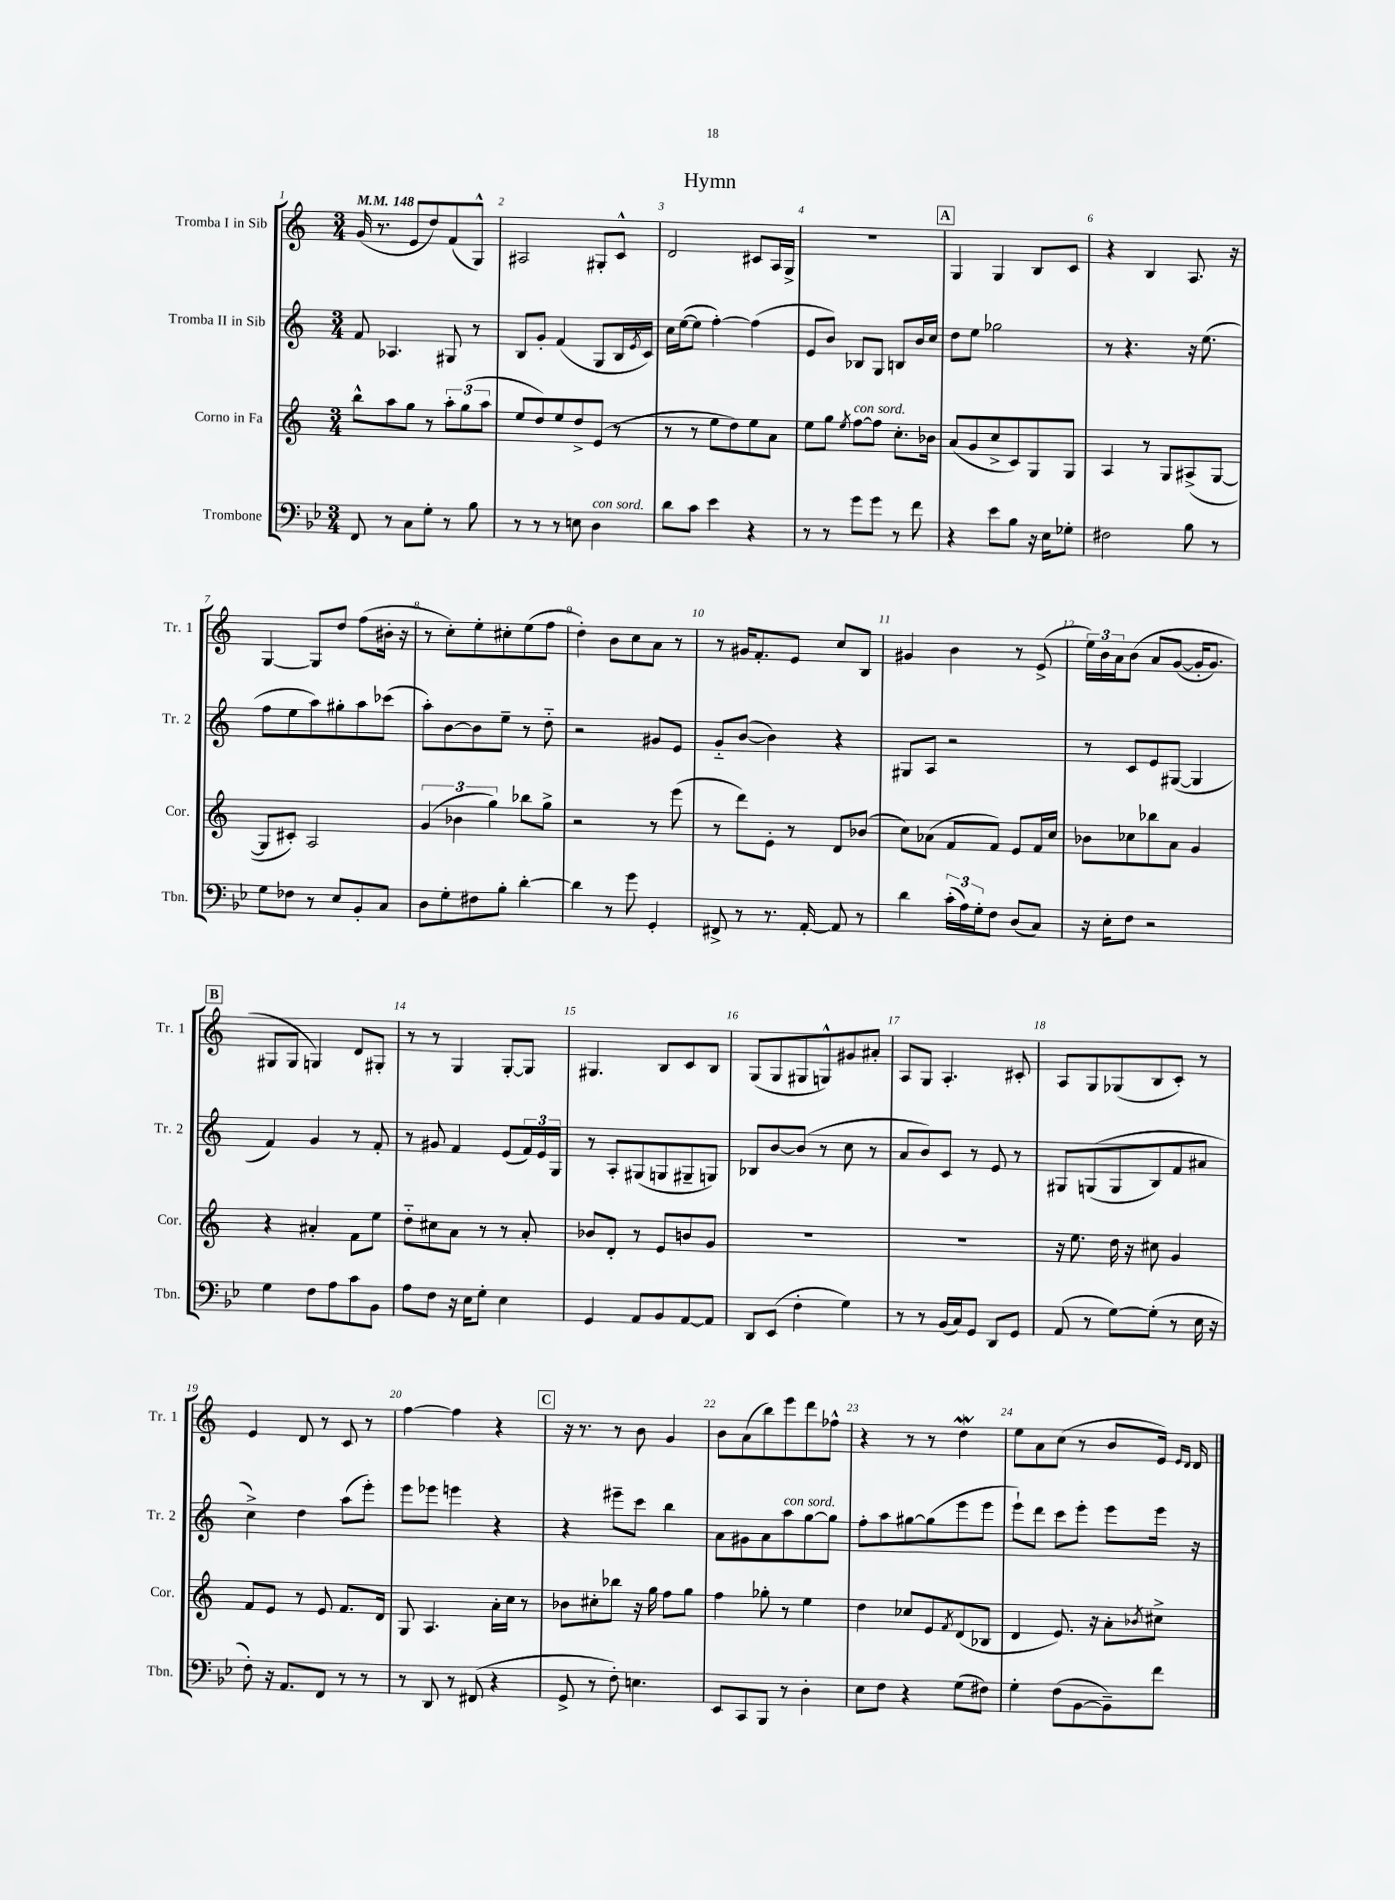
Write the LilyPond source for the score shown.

\header { title = "Hymn" }
<<
\new StaffGroup <<
\new Staff = "s0" \with { instrumentName = "Tromba I in Sib" shortInstrumentName = "Tr. 1" } {
    \clef treble \key c \major \numericTimeSignature \time 3/4 \tempo 4 = 148
    g'16( r8. e'8 d''8) f'8( g8-^) |
    ais2 gis8-. c'8-^ |
    d'2 cis'8 a16 g16-> |
    R2. |
    \mark \markup { \box "A" } g4 g4 b8 c'8 |
    r4 b4 a8. r16 |
    g4~ g8 d''8 f''8( bis'16-. r16 |
    r8 c''8-.) e''8-. cis''8-. e''8( f''8 |
    d''4-.) b'8 c''8 a'8 r8 |
    r8 gis'16 f'8.-. e'8 c''8 b8 |
    gis'4 b'4 r8 e'8->( |
    \tuplet 3/2 { e''16) b'16 a'16 } b'8\( a'8 g'8~( g'16-. g'8.) |
    \mark \markup { \box "B" } gis8 gis8 g4\) d'8 gis8-. |
    r8 r8 g4 g8~-. g8 |
    gis4. b8 c'8 b8 |
    g8( g8 gis8 g8-^) gis'8 ais'8-. |
    a8 g8 a4.-. cis'8-. |
    a8 g8 ges8( b8 c'8-.) r8 |
    e'4 d'8 r8 c'8 r8 |
    f''4~ f''4 r4 |
    \mark \markup { \box "C" } r16 r8. r8 b'8 g'4 |
    b'8 a'8( b''8) e'''8 d'''8 fes''8-^ |
    r4 r8 r8 d''4\mordent |
    e''8 a'8 c''8( r8 b'8 e'16) \grace { e'16 d'16 } d'16 \bar "|." |
}
\new Staff = "s1" \with { instrumentName = "Tromba II in Sib" shortInstrumentName = "Tr. 2" } {
    \clef treble \key c \major \numericTimeSignature \time 3/4
    f'8 aes4. gis8 r8 |
    b8 g'8-. f'4( g8 b16 \acciaccatura { e'8 } c'16) |
    c''16 e''16~( e''8 f''4~-.) f''4( |
    e'8 b'8) bes8 g8 b8 b'16 c''16 |
    \mark \markup { \box "A" } d''8 e''8 ges''2 |
    r8 r4. r16 e''8.( |
    f''8 e''8 a''8) gis''8-. a''8 ces'''8( |
    a''8-.) b'8~ b'8 e''8-- r8 d''8-_ |
    r2 gis'8 e'8 |
    g'8-_ b'8~( b'4) r4 |
    gis8 a8 r2 |
    r8 c'8 e'8 gis8~( gis4 |
    \mark \markup { \box "B" } f'4) g'4 r8 f'8-. |
    r8 gis'8 f'4 e'8( \tuplet 3/2 { f'16) e'16 g16 } |
    r8 a8-. gis8( g8 gis8-- g8) |
    bes8 b'8~ b'8( r8 c''8 r8 |
    a'8 b'8) c'8 r8 e'8 r8 |
    gis8 g8(\( g8 b8) f'8 ais'8 |
    c''4->\) d''4 a''8( e'''8-.) |
    e'''8 ees'''8 e'''4 r4 |
    \mark \markup { \box "C" } r4 eis'''8-- c'''8 b''4 |
    a'8 gis'8 a'8 a''8^\markup { \italic "con sord." } g''8~ g''8 |
    f''8-. a''8 gis''8~ gis''8( e'''8 e'''8 |
    e'''8-!) d'''8 c'''8 e'''8-. e'''8 e'''16 r16 \bar "|." |
}
\new Staff = "s2" \with { instrumentName = "Corno in Fa" shortInstrumentName = "Cor." } {
    \clef treble \key c \major \numericTimeSignature \time 3/4
    b''8-^ a''8 g''8 r8 \tuplet 3/2 { a''8-. g''8( a''8 } |
    e''8 d''8) e''8 d''8-> e'8( r8 |
    r8 r8 e''8 d''8) e''8 a'8 |
    e''8 g''8 \acciaccatura { e''8 } f''8~^\markup { \italic "con sord." } f''8 c''8.-. bes'16 |
    \mark \markup { \box "A" } a'8( g'8 c''8-> c'8) g8 g8 |
    a4 r8 g8 ais8->( g8~ |
    g8 cis'8-.) a2 |
    \tuplet 3/2 { g'4( bes'4 g''4) } bes''8 g''8-> |
    r2 r8 e'''8( |
    r8 d'''8) e'8-. r8 d'8 bes'8( |
    c''8) aes'8( f'8 f'8) e'8 f'16 c''16 |
    bes'8 ces''8 bes''8 a'8 g'4 |
    \mark \markup { \box "B" } r4 ais'4-. f'8 e''8 |
    d''8-_ cis''8 a'8 r8 r8 a'8-. |
    bes'8 d'8-. r8 e'8 b'8 g'8 |
    R2. |
    R2. |
    r16 e''8. d''16 r16 cis''8 g'4 |
    f'8 e'8 r8 e'8 f'8. d'16 |
    g8 a4. a'16-. c''16 r8 |
    \mark \markup { \box "C" } bes'8 cis''8-. bes''8 r16 g''16 f''8 g''8 |
    f''4 ges''8-. r8 e''4 |
    d''4 ces''8 e'8 \acciaccatura { f'8 } d'8( bes8 |
    d'4 e'8.) r16 a'8-. \acciaccatura { bes'8 } cis''8-> \bar "|." |
}
\new Staff = "s3" \with { instrumentName = "Trombone" shortInstrumentName = "Tbn." } {
    \clef bass \key bes \major \numericTimeSignature \time 3/4
    f,8 r8 c8 g8-. r8 bes8 |
    r8 r8 r8 e8 d4^\markup { \italic "con sord." } |
    d'8 c'8 ees'4 r4 |
    r8 r8 g'8 g'8 r8 f'8 |
    \mark \markup { \box "A" } r4 ees'8 bes8 r16 ees16 ges8-. |
    fis2 bes8 r8 |
    g8 fes8 r8 ees8 bes,8-. c8 |
    d8 g8-. fis8 bes8-. d'4~-. |
    d'4 r8 g'8 g,4-. |
    fis,8-> r8 r8. a,16~-. a,8 r8 |
    d'4 \tuplet 3/2 { c'16-.( a16) g16-. } f8 d8( c8) |
    r16 ees16-. f8 r2 |
    \mark \markup { \box "B" } g4 f8 a8 c'8 bes,8 |
    a8 f8 r16 ees16 g8-. ees4 |
    g,4 a,8 bes,8 a,8~ a,8 |
    d,8 ees,8( f4-. g4) |
    r8 r8 bes,16( c16) g,8 d,8 g,8 |
    a,8( r8 g8~) g8-.( r8 ees16 r16 |
    f8-.) r16 a,8. f,8 r8 r8 |
    r8 d,8 r8 fis,8( r4 |
    \mark \markup { \box "C" } g,8-> r8 f8-.) e4. |
    ees,8 c,8 bes,,8 r8 d4-. |
    ees8 f8 r4 g8( fis8) |
    g4-. f8( bes,8~ bes,8--) f'8 \bar "|." |
}
>>
>>
\layout { \context { \Score \override BarNumber.break-visibility = ##(#f #t #t) barNumberVisibility = #all-bar-numbers-visible } }
